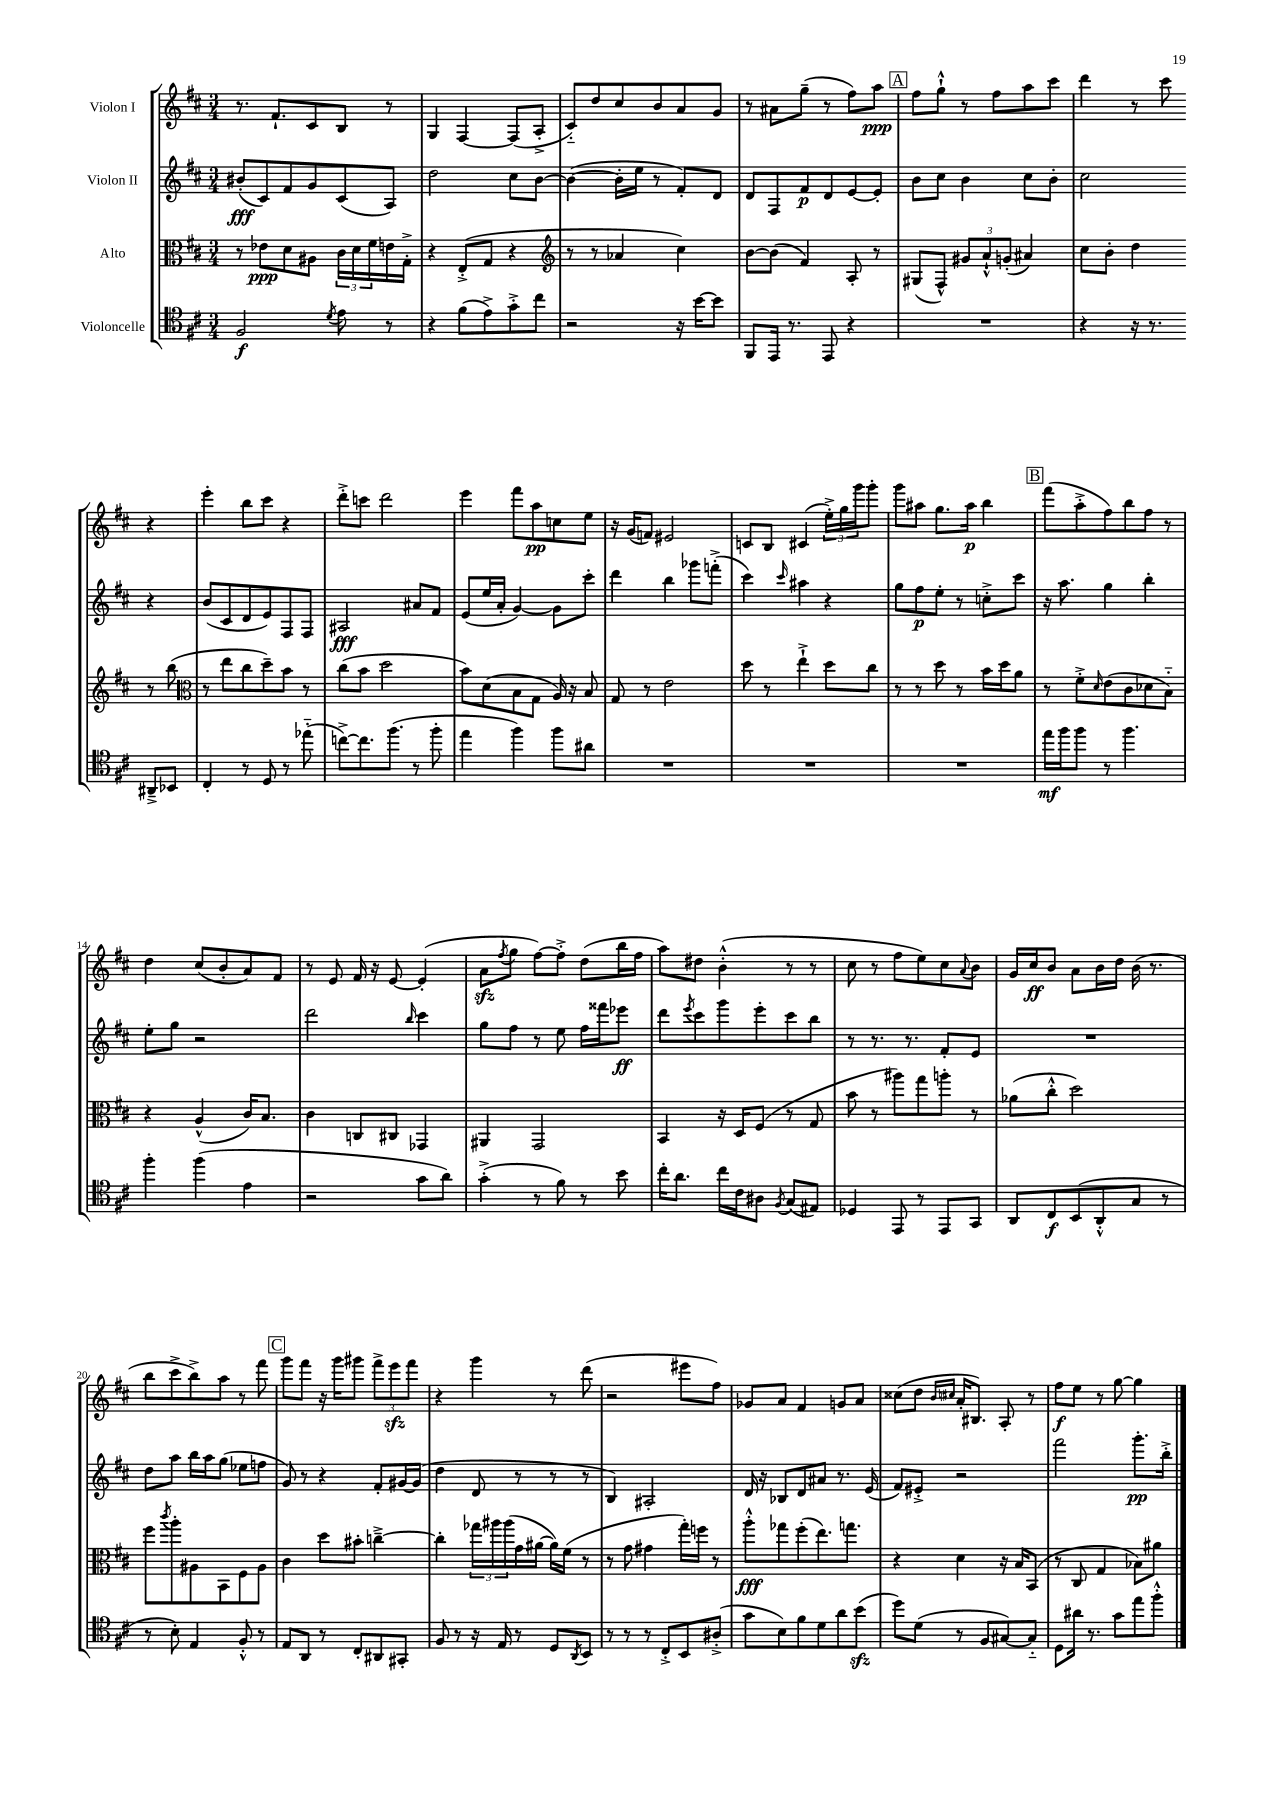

**kern	**kern	**kern	**kern
*staff4	*staff3	*staff2	*staff1
*clefC4	*clefC3	*clefG2	*clefG2
*k[f#c#]	*k[f#c#]	*k[f#c#]	*k[f#c#]
*M3/4	*M3/4	*M3/4	*M3/4
2F#	8r	(8b#'	8.r
.	8e-	8c#)	.
.	.	.	8.f#`
.	8d	8f#	.
.	8A#	8g	8c#
8qd	.	.	.
8e	24c#	(8c#	8B
.	24d	.	.
.	24f#	.	.
8r	16e	8A)	8r
.	16G'^	.	.
=	=	=	=
4r	4r	2dd	4G
(8f#	(8E'^	.	[4F#
8e^)	8G	.	.
8g'^	4r	8cc#	(8F#]
8cc#	.	[8b	8A'^
=	=	=	=
*	*clefG2	*	*
2r	8r	(4b_	8c#'~)
.	8r	.	8dd
.	4a-	16b']	8cc#
.	.	16ee	.
.	.	8r	8b
16r	4cc#)	8f#')	8a
[16b	.	.	.
8b]	.	8d	8g
=	=	=	=
8FF#	[8b	8d	8r
16EE	(8b]	8F#	8a#
8.r	.	.	.
.	4f#)	8f#	(8gg~
8EE	.	8d	8r
4r	8A'	[8e	8ff#)
.	8r	8e']	8aa
=	=	=	=
2.r	(8G#	8b	8ff#
.	8F#^^)	8cc#	8gg`^^
.	12g#	4b	8r
.	12a`^^	.	.
.	.	.	8ff#
.	(12g'	.	.
.	4a#)	8cc#	8aa
.	.	8b'	8ccc#
=	=	=	=
4r	8cc#	2cc#	4ddd
.	8b'	.	.
16r	4dd	.	8r
8.r	.	.	.
.	.	.	8ccc#
8AA#~^	8r	4r	4r
8BB-	(8bb	.	.
=	=	=	=
*	*clefC3	*	*
4C#'	8r	(8b	4eee'
.	8ee	8c#	.
8r	8cc#	8d	8bb
8D	8dd~)	8e)	8ccc#
8r	8b	8F#	4r
(8ee-'~	8r	8F#	.
=	=	=	=
[8cc^)	(8cc#	2A#	8ddd'^
8.cc]	8b	.	8ccc
.	2dd	.	2ddd
(8.ff#	.	.	.
8r	.	8a#	.
8ff#'	.	8f#	.
=	=	=	=
4ee	8b)	(8e	4eee
.	(8d	16ee	.
.	.	16a'	.
4ff#)	8B	[4g)	8fff#
.	8G	.	8aa
8ff#	16A)	8g]	8cc
.	16r	.	.
8a#	8B	8ccc#'	8ee
=	=	=	=
2.r	8G	4ddd	16r
.	.	.	(16g
.	8r	.	8f)
.	2e	4bb	2e#
.	.	8ggg-	.
.	.	(8fff'^	.
=	=	=	=
2.r	8dd	4ccc#)	8c
.	8r	.	8B
.	.	16qqccc#	.
.	4ee`^	4aa#	(4c#
.	8dd	4r	24ee'^)
.	.	.	24gg
.	.	.	24ggg
.	8cc#	.	8ggg'
=	=	=	=
2.r	8r	8gg	8ggg
.	8r	8ff#	8aa#
.	8dd	8ee'	8.gg
.	8r	8r	.
.	.	.	16aa#
.	16b	8cc'^	4bb
.	16dd	.	.
.	8a	8ccc#	.
=	=	=	=
16ee	8r	16r	(8fff#
16ff#	.	8.aa	.
8ff#	8f#'^	.	8aa'^
.	16qqd	.	.
8r	(8e	4gg	8ff#)
4.ff#	8c#	.	8bb
.	8d-	4bb'	8ff#
.	8B'~)	.	8r
=	=	=	=
4ff#'	4r	8ee'	4dd
.	.	8gg	.
(4ff#	(4A^^	2r	(8cc#
.	.	.	8b'
4e	16c#)	.	8a)
.	8.B	.	.
.	.	.	8f#
=	=	=	=
2r	4c#	2ddd	8r
.	.	.	8e
.	8C	.	16f#
.	.	.	16r
.	8C#	.	[8e
.	.	16qqbb	.
8g	4GG-	4ccc#	(4e']
8a)	.	.	.
=	=	=	=
(4g'^	4AA#	8gg	8a
.	.	.	8qff#
.	.	8ff#	8gg
8r	2GG	8r	[8ff#)
8f#)	.	8ee	8ff#'^]
8r	.	16ff#	(8dd
.	.	16fff##	.
8b	.	8eee-	16bb
.	.	.	16ff#
=	=	=	=
16cc#'	4BB	8ddd	8aa)
8.a	.	.	.
.	.	8qeee	.
.	.	8ccc#	8dd#
16cc#	16r	8ggg	(4b'^^
16c#	16D	.	.
8A#	(8F#	8eee'	.
8qF#	.	.	.
(8G	8r	8ccc#	8r
8E#)	8G	8bb	8r
=	=	=	=
4D-	8b	8r	8cc#
.	8r	8.r	8r
8EE	8aa#)	.	8ff#
.	.	8.r	.
8r	8gg	.	8ee)
8EE	8aa'	8f#'	8cc#
.	.	.	8qqa
8GG	8r	8e	8b
=	=	=	=
8AA	(8a-	2.r	16g
.	.	.	16cc#
8C#	8cc#'^^	.	8b
(8BB	2dd)	.	8a
8AA'^^	.	.	16b
.	.	.	16dd
8G	.	.	(16b
.	.	.	8.r
8r	.	.	.
=	=	=	=
8r	8ff#	8dd	8bb
.	8qccc#	.	.
8B')	8aa'	8aa	8ccc#^
4E	8A#	16bb	8bb^)
.	.	16aa	.
.	8BB	(8gg	8aa
8F#'^^	8F#	8ee-	8r
8r	8A#	8ff	8fff#
=	=	=	=
8E	4c#	8g)	8ggg
8AA	.	8r	8fff#
8r	8dd	4r	16r
.	.	.	16ggg
8C#'	8b#'	.	8ggg#
8AA#	[4cc~^	8f#'	12fff#^
.	.	.	12eee
8GG#'	.	[16g#	.
.	.	.	12fff#
.	.	(16g#]	.
=	=	=	=
8F#	4cc']	4dd	4r
8r	.	.	.
16r	24gg-	8d	4ggg
.	24aa#	.	.
16E	.	.	.
.	(24aa#	.	.
8r	16g	8r	.
.	[16a#	.	.
8D	16a#])	8r	8r
.	(16f#	.	.
8qAA	.	.	.
8BB	8r	8r	(8ddd
=	=	=	=
8r	8r	4B)	2r
8r	8g	.	.
8r	4g#	2A#'	.
8C#'^	.	.	.
8BB	16gg')	.	8eee#
.	16ff	.	.
(8A#'^	8r	.	8ff#)
=	=	=	=
8g	8aa'^^	16d	8g-
.	.	16r	.
8B)	8gg-	8B-	8a
8f#	(8ff#'	8d	4f#
8d	8.ee)	8a#	.
8a	.	8.r	8g
.	8.gg	.	.
(8b	.	.	8a
.	.	(16e	.
=	=	=	=
8dd)	4r	8f#)	(8cc##
(8d	.	8e#'^	8dd
.	.	.	16qqb
.	.	.	16qqcc#
8r	4d	2r	16a'
.	.	.	8.B#)
8F#	.	.	.
[8G#)	16r	.	8A'
.	16B	.	.
8G#'~]	(8BB	.	8r
=	=	=	=
8D	8r	2fff#	8ff#
16a#	8C#	.	8ee
8.r	.	.	.
.	4G	.	8r
8g	.	.	[8gg
8ee	8B-)	8.ggg'	4gg]
8ff#'^^	8a#	.	.
.	.	16bb'^	.
==	==	==	==
*-	*-	*-	*-
